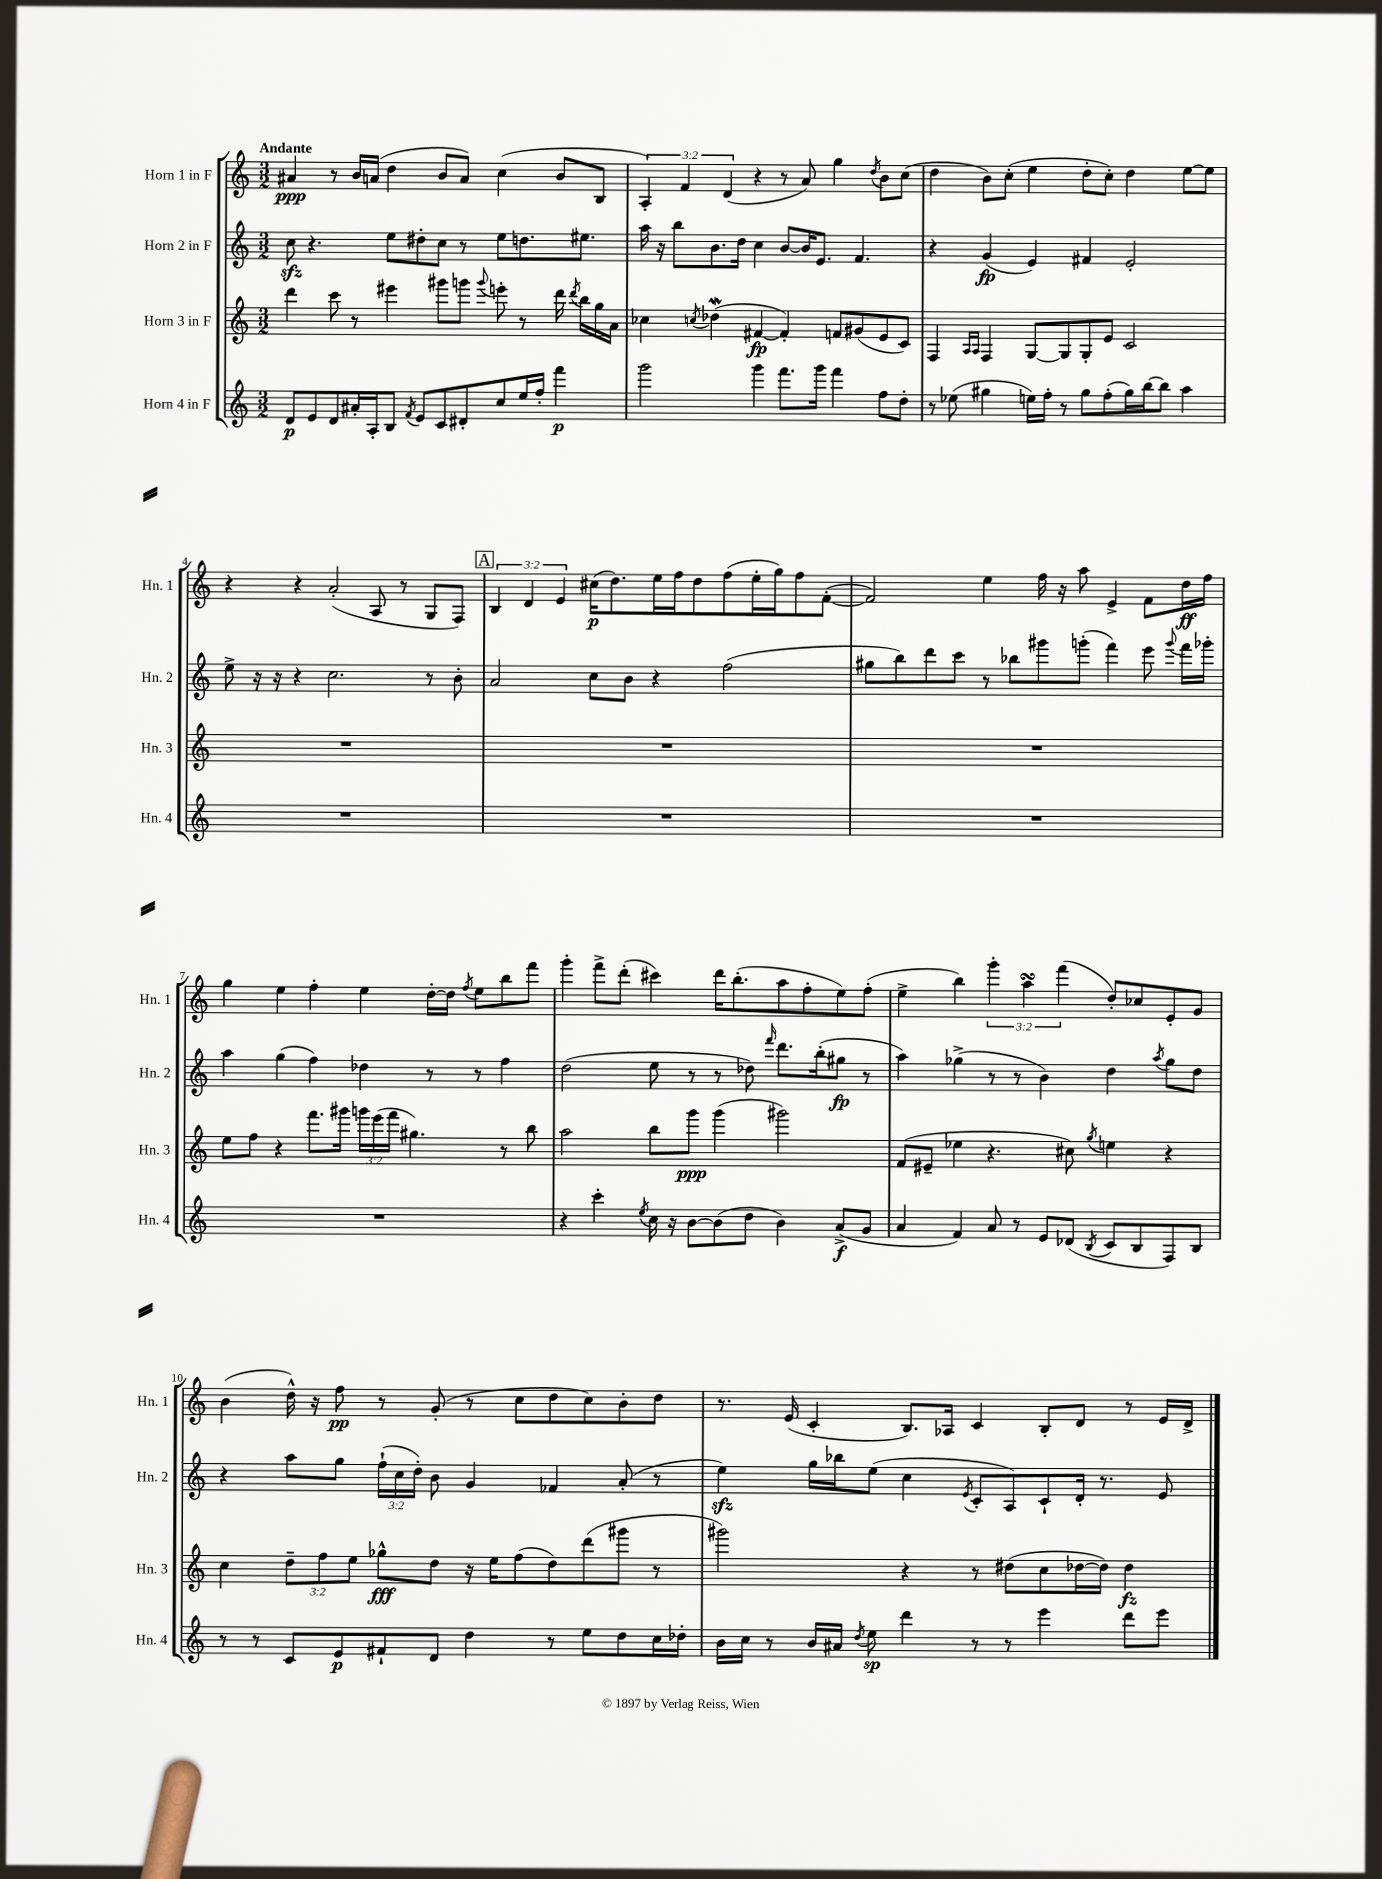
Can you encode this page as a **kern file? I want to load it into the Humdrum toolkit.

**kern	**kern	**kern	**kern
*staff4	*staff3	*staff2	*staff1
*clefG2	*clefG2	*clefG2	*clefG2
*k[]	*k[]	*k[]	*k[]
*M3/2	*M3/2	*M3/2	*M3/2
8d/L	4ddd\	8cc\	4a#/
8e/	.	4.r	.
8d/	8ccc\	.	8r
16a#'/L	8r	.	16b/LL
16A'/J	.	.	(16a/JJ
8B/J	4eee#\	8ee\L	4dd\
8qf/	.	.	.
8e/L	.	8dd#'\	.
8c/	8ggg#\L	8cc\J	8b/L
8d#'/	8ggg\J	8r	8a/J)
.	8qqggg/	.	.
8cc/	8eee'\	8ee\L	(4cc\
16ee/L	8r	8.dd\	.
16ff'/JJ	.	.	.
4fff\	16ddd\	.	8b/L
.	8qddd/	.	.
.	16bb\LL	8.ee#\J	.
.	16gg\	.	8B/J
.	16a\JJ	.	.
=	=	=	=
2ggg\	4cc-\	16aa\	6A'/)
.	.	16r	.
.	.	8bb\L	.
.	.	.	6f/
.	8qcc/	.	.
.	(4dd-\	8.b\	.
.	.	.	(6d/
.	.	16dd\Jk	.
4ggg\	[4f#/	4cc\	4r
8.fff\L	4f#'/])	[8b/L	8r
.	.	16b/]K	8a/)
16ggg\Jk	.	8.e/J	.
4fff\	8f/L	.	4gg\
.	(8g#/	4.f/	.
.	.	.	8qdd/
8ff\L	8e/	.	8b\L
8dd'\J	8c/J)	.	(8cc\J
=	=	=	=
8r	4F/	4r	4dd\
(8ee-\	.	.	.
.	16qqA/LL	.	.
.	16qqA/JJ	.	.
4gg#\	4F/	(4g/	8b\L)
.	.	.	(8cc'\J
16ee\LL)	[8G/L	4e/)	4ee\
16ff'\JJ	.	.	.
8r	8G/]	.	.
8gg#\L	8G'/	4f#/	8dd'\L
(8ff'\	8e/J	.	8cc'\J)
16gg#\L)	2c/	2e'/	4dd\
[16bb\J	.	.	.
8bb\]J	.	.	.
4aa\	.	.	[8ee\L
.	.	.	8ee\]J
=	=	=	=
1.r	1.r	8ee^\	4r
.	.	16r	.
.	.	16r	.
.	.	4r	4r
.	.	2.cc\	(2a'/
.	.	.	8A/
.	.	.	8r
.	.	8r	8G/L
.	.	8b'\	8F/J)
=	=	=	=
1.r	1.r	2a/	6B/
.	.	.	6d/
.	.	.	6e/
.	.	8cc\L	(16cc#\LK
.	.	.	8.dd\)
.	.	8b\J	.
.	.	4r	16ee\L
.	.	.	16ff\J
.	.	.	8dd\
.	.	(2ff\	(8ff\
.	.	.	16ee'\L
.	.	.	16gg\J)
.	.	.	8ff\
.	.	.	([8f'\J
=	=	=	=
1.r	1.r	8gg#\L	2f/])
.	.	8bb\)	.
.	.	8ddd\	.
.	.	8ccc\J	.
.	.	8r	4ee\
.	.	8bb-\L	.
.	.	8ggg#\	16ff\
.	.	.	16r
.	.	(8ggg'\J	8aa\
.	.	4fff\)	4e^/
.	.	8eee\	8f\L
.	.	8qqggg/	.
.	.	16fff\LL	16dd\L
.	.	16ggg-'\JJ	16ff\JJ
=	=	=	=
1.r	8ee\L	4aa\	4gg\
.	8ff\J	.	.
.	4r	(4gg\	4ee\
.	8.fff\L	4ff\)	4ff'\
.	16ggg#\Jk	.	.
.	24ggg\LL	4dd-\	4ee\
.	(24eee\	.	.
.	24fff\JJ	.	.
.	4.gg#\)	.	.
.	.	8r	[16dd'\LL
.	.	.	16dd\]JJ
.	.	.	8qff/
.	.	8r	8ee\L
.	8r	4ff\	8bb\
.	8bb\	.	8fff\J
=	=	=	=
4r	2aa\	(2dd\	4ggg'\
4ccc'\	.	.	8fff^\L
.	.	.	(8ddd'\J
8qee/	.	.	.
16cc\	8bb\L	8ee\	4ccc#\)
16r	.	.	.
[8b\L	8ggg\J	8r	.
(8b\]	(4ggg\	8r	16ddd\LK
.	.	.	(8.bb'\
8dd\J	.	8dd-\)	.
.	.	16qqfff/	.
4b\)	2ggg#\)	8.ddd\L	8aa\
.	.	.	8ff'\
.	.	(16bb'\k	.
(8a^/L	.	8gg#\J	8ee\)
8g/J	.	8r	(8ff'\J
=	=	=	=
4a/	(8f/L	4aa\)	4ee^\
.	8e#~/J	.	.
4f/)	4ee-\	(4gg-^\	4bb\)
8a/	4.r	8r	6ggg'\
8r	.	8r	.
.	.	.	6aa\
8e/L	.	4b\)	.
.	.	.	(6fff\
(8d-/J	8cc#\)	.	.
8qB/	8qgg/	.	.
8c/L	4ee\	4dd\	8dd'/L)
8B/	.	.	8cc-/
.	.	8qaa/	.
8F/)	4r	8gg-\L	8e'/
8B/J	.	8dd\J	8g/J
=	=	=	=
8r	4cc\	4r	(4b\
8r	.	.	.
8c/L	12dd~\L	8aa\L	16dd^^\)
.	.	.	16r
.	12ff\	.	.
8e/	.	8gg\J	8ff\
.	12ee\J	.	.
8f#`/	8gg-^^\L	(24ff`\LL	8r
.	.	24cc\	.
.	.	24dd'\JJ)	.
8d/J	8dd\J	8b\	(8g'/
4dd\	16r	4g/	8r
.	16ee\LK	.	.
.	(8ff\	.	8cc\L
8r	8dd\)	4f-/	8dd\
8ee\L	(8ddd\	.	8cc\)
8dd\	8ggg#\J	(8a'/	8b'\
16cc\L	8r	8r	8dd\J
16dd-'\JJ	.	.	.
=	=	=	=
16b\LL	2ggg#\)	4ee\)	8.r
16cc\JJ	.	.	.
8r	.	.	.
.	.	.	(16e/
16b/LL	.	16gg\LL	4c'/
16a#/JJ	.	16bb-\J	.
8qdd/	.	.	.
8ee\	.	(8ee\J	.
4ddd\	4r	4cc\	8.B/L)
.	.	.	16A-/Jk
.	.	8qe/	.
8r	8r	8c'/L	4c/
8r	(8dd#\L	8A/)	.
4eee\	8cc\	8c`/	8B'/L
.	[16dd-\L	16d'/Jk	8d/J
.	16dd-\]JJ)	8.r	.
8ddd\L	4dd-\	.	8r
8eee\J	.	8e/	16e/LL
.	.	.	16d^/JJ
==	==	==	==
*-	*-	*-	*-
